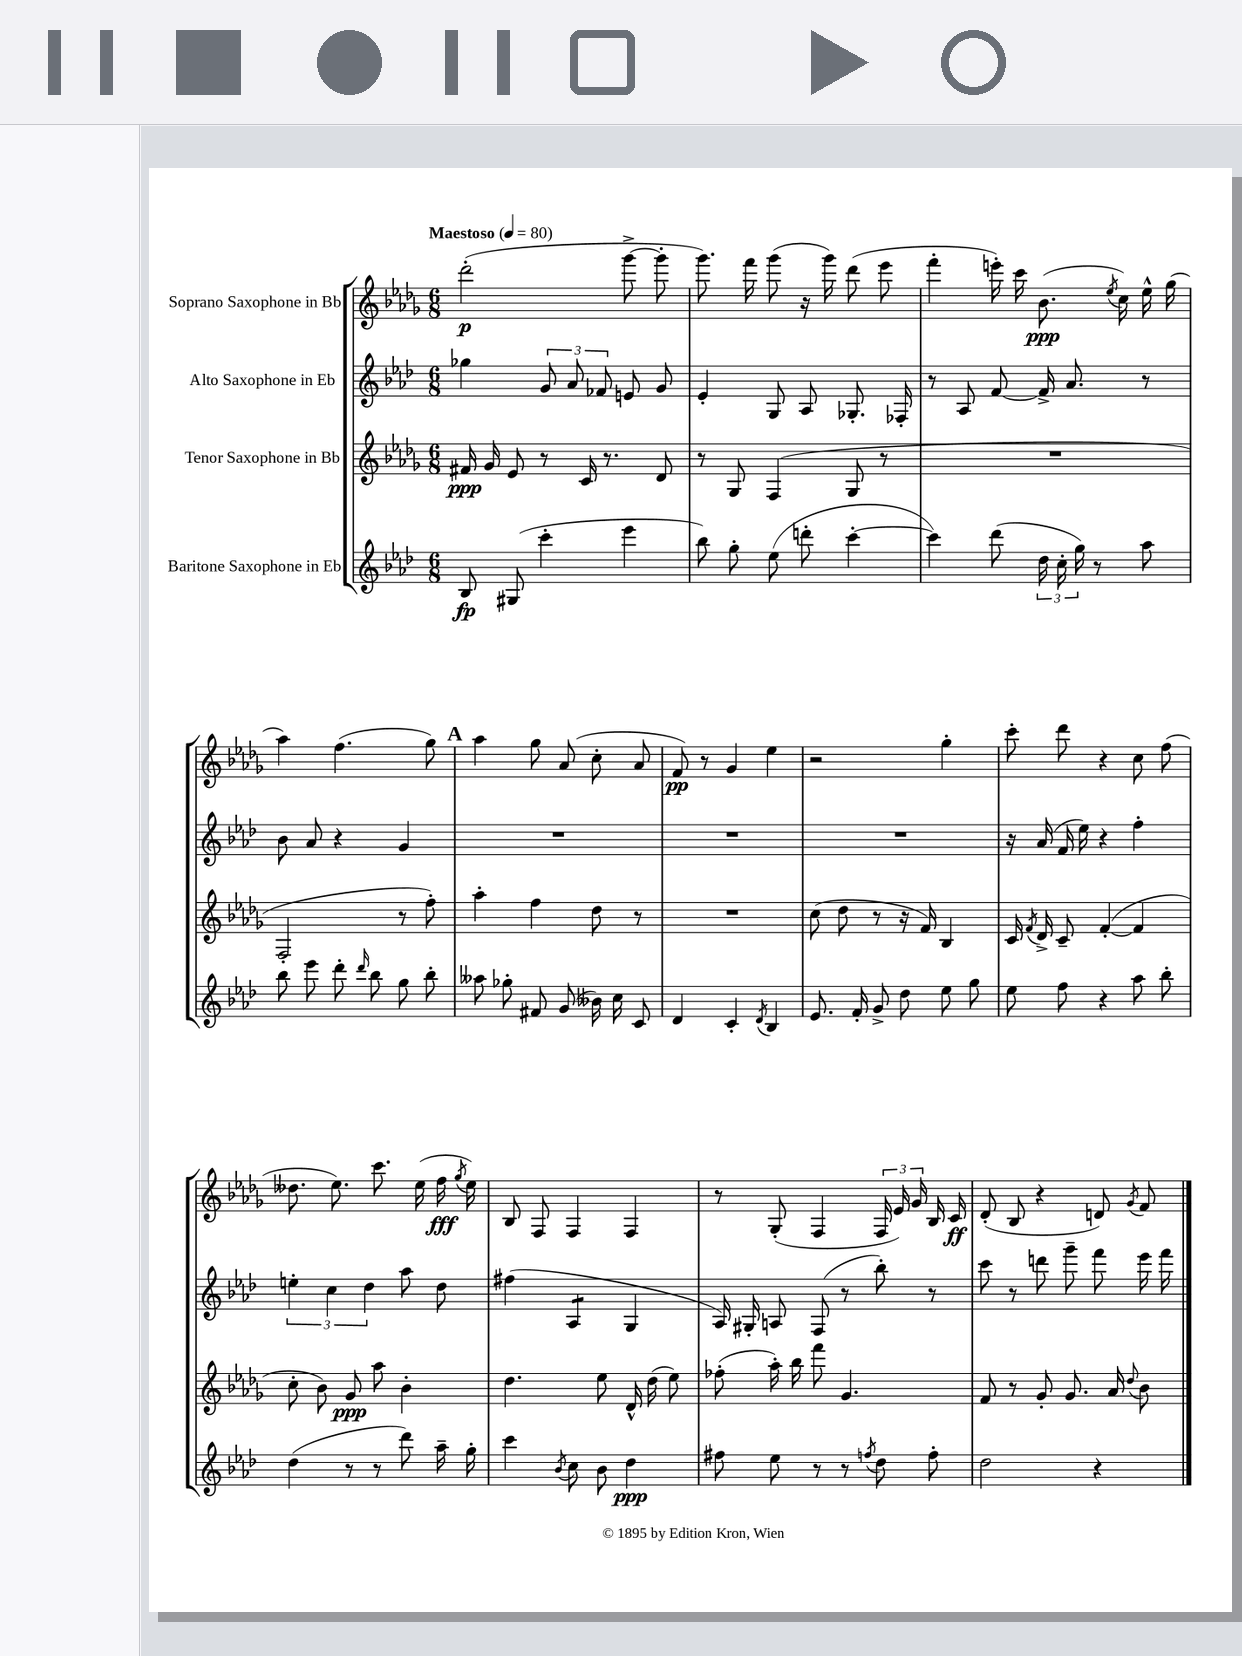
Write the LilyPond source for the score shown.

<<
\new StaffGroup <<
\new Staff = "s0" \with { instrumentName = "Soprano Saxophone in Bb" } {
    \clef treble \key des \major \numericTimeSignature \time 6/8 \tempo "Maestoso" 4 = 80
    \autoBeamOff des'''2-.\p( ges'''8~-> ges'''8-. |
    ges'''8.) f'''16 ges'''8( r16 ges'''16) des'''8( ees'''8 |
    f'''4-. e'''16-.) c'''16 bes'8.\ppp( \acciaccatura { ees''8 } c''16) ees''16-^ ges''16( |
    aes''4) f''4.( ges''8) |
    \mark \markup { \bold "A" } aes''4 ges''8 aes'8( c''8-. aes'8 |
    f'8\pp) r8 ges'4 ees''4 |
    r2 ges''4-. |
    c'''8-. des'''8 r4 c''8 f''8( |
    deses''8. ees''8.) c'''8. ees''16( f''16\fff \acciaccatura { ges''8 } ees''16) |
    bes8 f8 f4 f4 |
    r8 ges8-.( f4 \tuplet 3/2 { f16 ees'16) ges'16 } bes16 c'16\ff |
    des'8-.( bes8 r4 d'8) \acciaccatura { ges'8 } f'8 \bar "|." |
}
\new Staff = "s1" \with { instrumentName = "Alto Saxophone in Eb" } {
    \clef treble \key aes \major \numericTimeSignature \time 6/8
    \autoBeamOff ges''4 \tuplet 3/2 { g'8 aes'8 fes'8 } e'8 g'8 |
    ees'4-. g8 aes8 ges8.-. fes16-. |
    r8 aes8 f'8~ f'16-> aes'8. r8 |
    bes'8 aes'8 r4 g'4 |
    \mark \markup { \bold "A" } R2. |
    R2. |
    R2. |
    r16 aes'16( f'16 ees''16) r4 f''4-. |
    \tuplet 3/2 { e''4-. c''4 des''4 } aes''8 des''8 |
    fis''4( aes4:8 g4 |
    aes16) gis16-. a8 f8( r8 bes''8-.) r8 |
    c'''8 r8 d'''8 g'''8-- f'''8 ees'''16 f'''16 \bar "|." |
}
\new Staff = "s2" \with { instrumentName = "Tenor Saxophone in Bb" } {
    \clef treble \key des \major \numericTimeSignature \time 6/8
    \autoBeamOff fis'16\ppp ges'16 ees'8 r8 c'16 r8. des'8 |
    r8 ges8 f4( ges8 r8 |
    R2. |
    f2-. r8 f''8-.) |
    \mark \markup { \bold "A" } aes''4-. f''4 des''8 r8 |
    R2. |
    c''8( des''8 r8 r16 f'16) bes4 |
    c'16 \acciaccatura { f'8 } des'16-> c'8-- f'4~-.( f'4 |
    c''8-. bes'8) ges'8\ppp aes''8 bes'4-. |
    des''4. ees''8 des'16-^ des''16( ees''8) |
    fes''8-.( aes''16-.) bes''16 f'''8 ges'4. |
    f'8 r8 ges'8-. ges'8. aes'16 \appoggiatura { des''8 } bes'8 \bar "|." |
}
\new Staff = "s3" \with { instrumentName = "Baritone Saxophone in Eb" } {
    \clef treble \key aes \major \numericTimeSignature \time 6/8
    \autoBeamOff bes8\fp gis8( c'''4-. ees'''4 |
    bes''8) g''8-. ees''8( d'''8-. c'''4~-. |
    c'''4) des'''8( \tuplet 3/2 { des''16 c''16-. g''16) } r8 aes''8 |
    bes''8 ees'''8 des'''8-. \grace { des'''16 } bes''8 g''8 bes''8-. |
    \mark \markup { \bold "A" } aeses''8 ges''8-. fis'8 g'8( beses'16) c''16 c'8 |
    des'4 c'4-. \acciaccatura { des'8 } bes4 |
    ees'8. f'16-. g'8-> des''8 ees''8 g''8 |
    ees''8 f''8 r4 aes''8 bes''8-. |
    des''4( r8 r8 des'''8) aes''16-- g''16-. |
    c'''4 \acciaccatura { bes'8 } c''8 bes'8 des''4\ppp |
    fis''8 ees''8 r8 r8 \acciaccatura { f''8 } des''8 f''8-. |
    des''2 r4 \bar "|." |
}
>>
>>
\layout { \context { \Score \remove "Bar_number_engraver" } }
